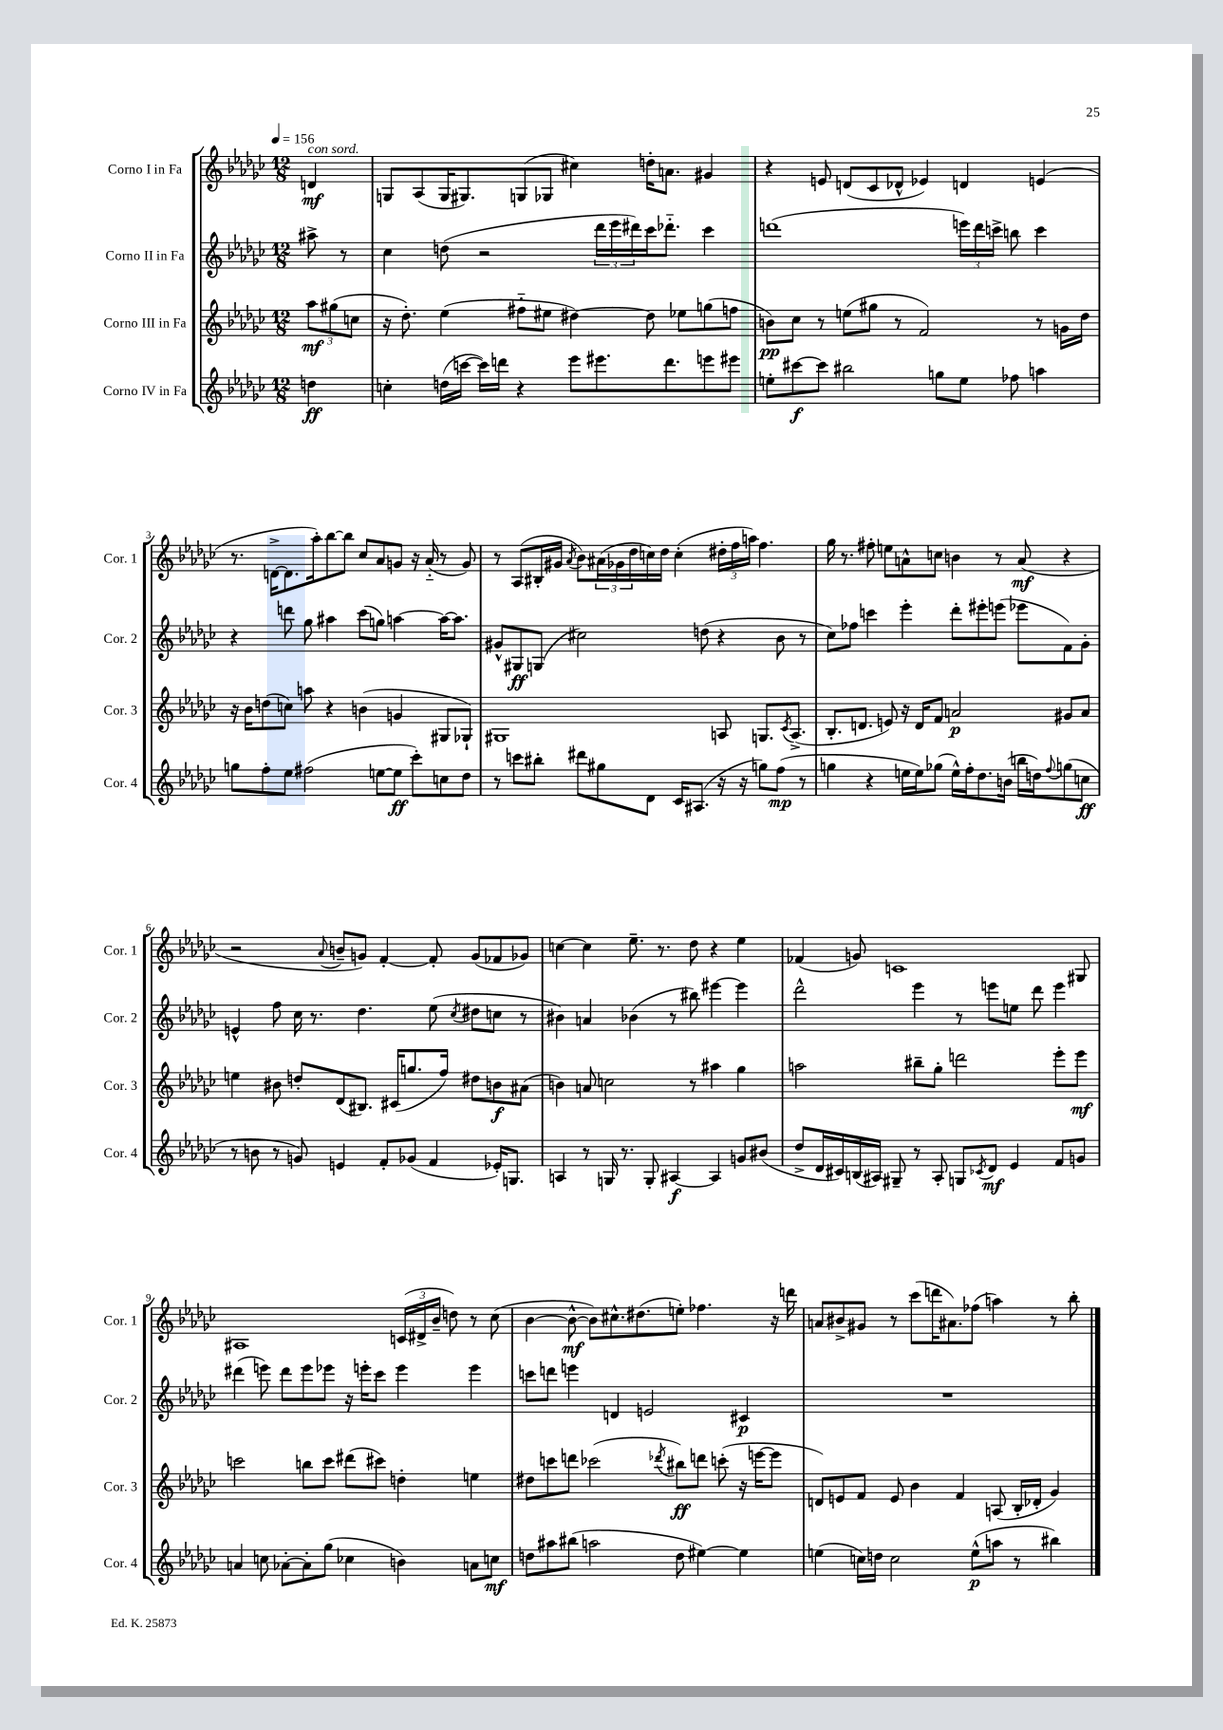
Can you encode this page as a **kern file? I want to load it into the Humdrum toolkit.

**kern	**kern	**kern	**kern
*staff4	*staff3	*staff2	*staff1
*clefG2	*clefG2	*clefG2	*clefG2
*k[b-e-a-d-g-c-]	*k[b-e-a-d-g-c-]	*k[b-e-a-d-g-c-]	*k[b-e-a-d-g-c-]
*M12/8	*M12/8	*M12/8	*M12/8
*MM156	*MM156	*MM156	*MM156
4dd	12aa-	8aa#^	4d
.	(12gg#	.	.
.	.	8r	.
.	12cc	.	.
=	=	=	=
4cc'	16r	4cc-	8G
.	8.dd-')	.	.
.	.	.	(8A-
(16dd	(4ee-	(8dd	16G
[16ccc	.	.	8.G#)
16ccc])	.	2r	.
16ddd	.	.	.
4r	8ff#'~	.	(8G
.	8ee#	.	8G-
8eee-	[4dd#)	.	4cc#)
8.eee#	.	24ddd-	.
.	.	24eee-	.
.	.	24ddd#)	.
.	8dd#]	16ccc-	16dd'
8.ddd	.	8.ddd-'~	8.a
.	8ee-	.	.
8eee	(8gg	4ccc-	4g#
8eee#	8ff	.	.
=	=	=	=
8ee'	8b)	(1ddd	4r
[8ccc#	8cc-	.	.
8ccc#]	8r	.	8e
2bb#	(8ee	.	(8d
.	8gg#	.	8c-
.	8r	.	8d-^^
.	2f)	.	4e-)
8gg	.	.	.
8ee	.	24eee)	4d
.	.	24ddd	.
.	.	24ccc^	.
8ff-	.	8bb	.
4aa	8r	4ccc	(4e
.	16g	.	.
.	16dd-	.	.
=	=	=	=
8gg	16r	4r	8.r
.	16b-	.	.
8ff'	(8dd	.	.
.	.	.	[16d^
8ee-	8cc)	8ddd	8.d]
(2ff#	8aa	8gg-	.
.	.	.	16aa-')
.	4r	4aa#	[8bb-
.	.	.	8bb-]
.	(4b	(8ccc-	8cc-
[8ee	.	8gg)	8a-
8ee]	4g	[4aa	8g
8ccc-')	.	.	16r
.	.	.	(16a-'~
8cc	8G#	16aa_	8r
.	.	8.aa]	.
8dd-	8G-`)	.	8g)
=	=	=	=
8r	1G#	8g#^^	8r
8ccc	.	8G#	(8A-
8bb#'	.	(8G	16B#'
.	.	.	16g#
.	.	.	8qa-
8ddd#	.	2cc#)	8b-)
8gg#	.	.	(24a#
.	.	.	24g-
.	.	.	24dd-
8d-	.	.	16cc)
.	.	.	16dd-
16c-	.	.	(4cc'
(8.A#	.	.	.
.	.	(8dd	.
16r	8A	4r	24dd#'
.	.	.	24ff
16r	.	.	.
.	.	.	24aa)
8gg)	8.G	.	4.ff
(8ff	.	8b-	.
.	8qc-	.	.
.	(8.A^	.	.
8r	.	8r	.
=	=	=	=
4gg	8.B-'	8cc-)	16gg-
.	.	.	8.r
.	.	8ff-	.
.	8.d	.	.
4r	.	4ccc	8ff#'
.	8e)	.	8ee
16ee	16r	4eee-'	8a^^
16ee)	16d	.	.
(8gg-	8f	.	8cc
16ee^^)	2a	8ddd-'	4b
16ff'	.	.	.
8.dd-	.	8eee#'	.
.	.	(8eee	8r
(16b	.	.	.
16bb	.	8eee-	(8a
16dd)	.	.	.
8qqff	.	.	.
(8gg	8g#	8f)	4r
8cc	8a	8g-'	.
=	=	=	=
8r	4ee	4e^^	2r
8b	.	.	.
8r	8b#	8ff	.
8g)	8dd'	16cc-	.
.	.	8.r	.
.	.	.	8qqa-
4e	(8d-	.	8b~
.	8.B#)	4.dd-	8g)
8f'	.	.	[4f'
.	(16c#	.	.
(8g-	8.gg	.	.
4f	.	(8ee-	8f']
.	16ff)	.	.
.	.	8qcc-	.
.	8dd#	8dd#	(8g
16e-')	8b	8cc	8f-
8.G	.	.	.
.	(8a#	8r	8g-)
=	=	=	=
4A	4b)	4b#)	[4cc
8r	8a	4a	4cc]
16G	2cc	.	.
8.r	.	.	.
.	.	(4b-	8.ee-~
8G'	.	.	.
.	.	.	8.r
[4A#	.	8r	.
.	8r	8bb#)	8dd-
4A#]	4aa#	[4eee#	4r
8g	4gg-	4eee#]	4ee-
(8b#	.	.	.
=	=	=	=
8dd-^	2aa	2ddd-^^	(4f-
16d-	.	.	.
16c#)	.	.	.
(16B	.	.	8g)
16A#)	.	.	.
8G#~	.	.	1c
8r	8bb#~	4eee-	.
8A#'	8gg-'	.	.
8G	2ddd	8r	.
8qc-	.	.	.
8d-	.	8eee	.
4e-	.	8ee	.
.	.	8ddd-	.
8f	8eee-'	4eee	.
8g	8eee-	.	8G#
=	=	=	=
4a	2ccc	(4ddd#	1A#
8cc	.	8eee)	.
[8a-'	.	8ddd#	.
8a-']	8bb	8eee	.
(8gg-	8ccc	8eee-	.
4cc-	(8ddd#	16r	.
.	.	16eee'	.
.	8ccc#)	8ccc-	.
4b)	4dd'	4eee	(24c
.	.	.	24d#^
.	.	.	24b-~
.	.	.	8dd)
8a	4ee	4eee	8r
8cc	.	.	(8cc-
=	=	=	=
8dd	8dd#	8ccc	[4b-
8aa#	8ccc	8ddd	.
(8bb#	8ddd	4eee	8b-^^_
2aa	(2ccc-	.	8b-])
.	.	4d	8.cc#^^
.	.	.	(8.dd#
.	.	2e	.
.	8qddd-	.	.
8dd	8bb#)	.	8ee')
[4ee#)	8ddd	.	4.ff-
.	(8ccc'	.	.
4ee#]	16r	4c#	.
.	[16eee	.	.
.	8eee]	.	16r
.	.	.	16ddd
=	=	=	=
(4ee	8d)	1.r	8a
.	8e	.	8b#^
16cc)	8f	.	8g#
16dd	.	.	.
2cc	8e	.	8r
.	4b-	.	(8ccc-
.	.	.	16ddd
.	.	.	8.a#)
.	4f	.	.
(8ee^^	.	.	(8ff-
8aa	(8A	.	4aa)
8r	16B-'	.	.
.	16d-'	.	.
4bb#)	4g-)	.	8r
.	.	.	8bb-'
==	==	==	==
*-	*-	*-	*-
